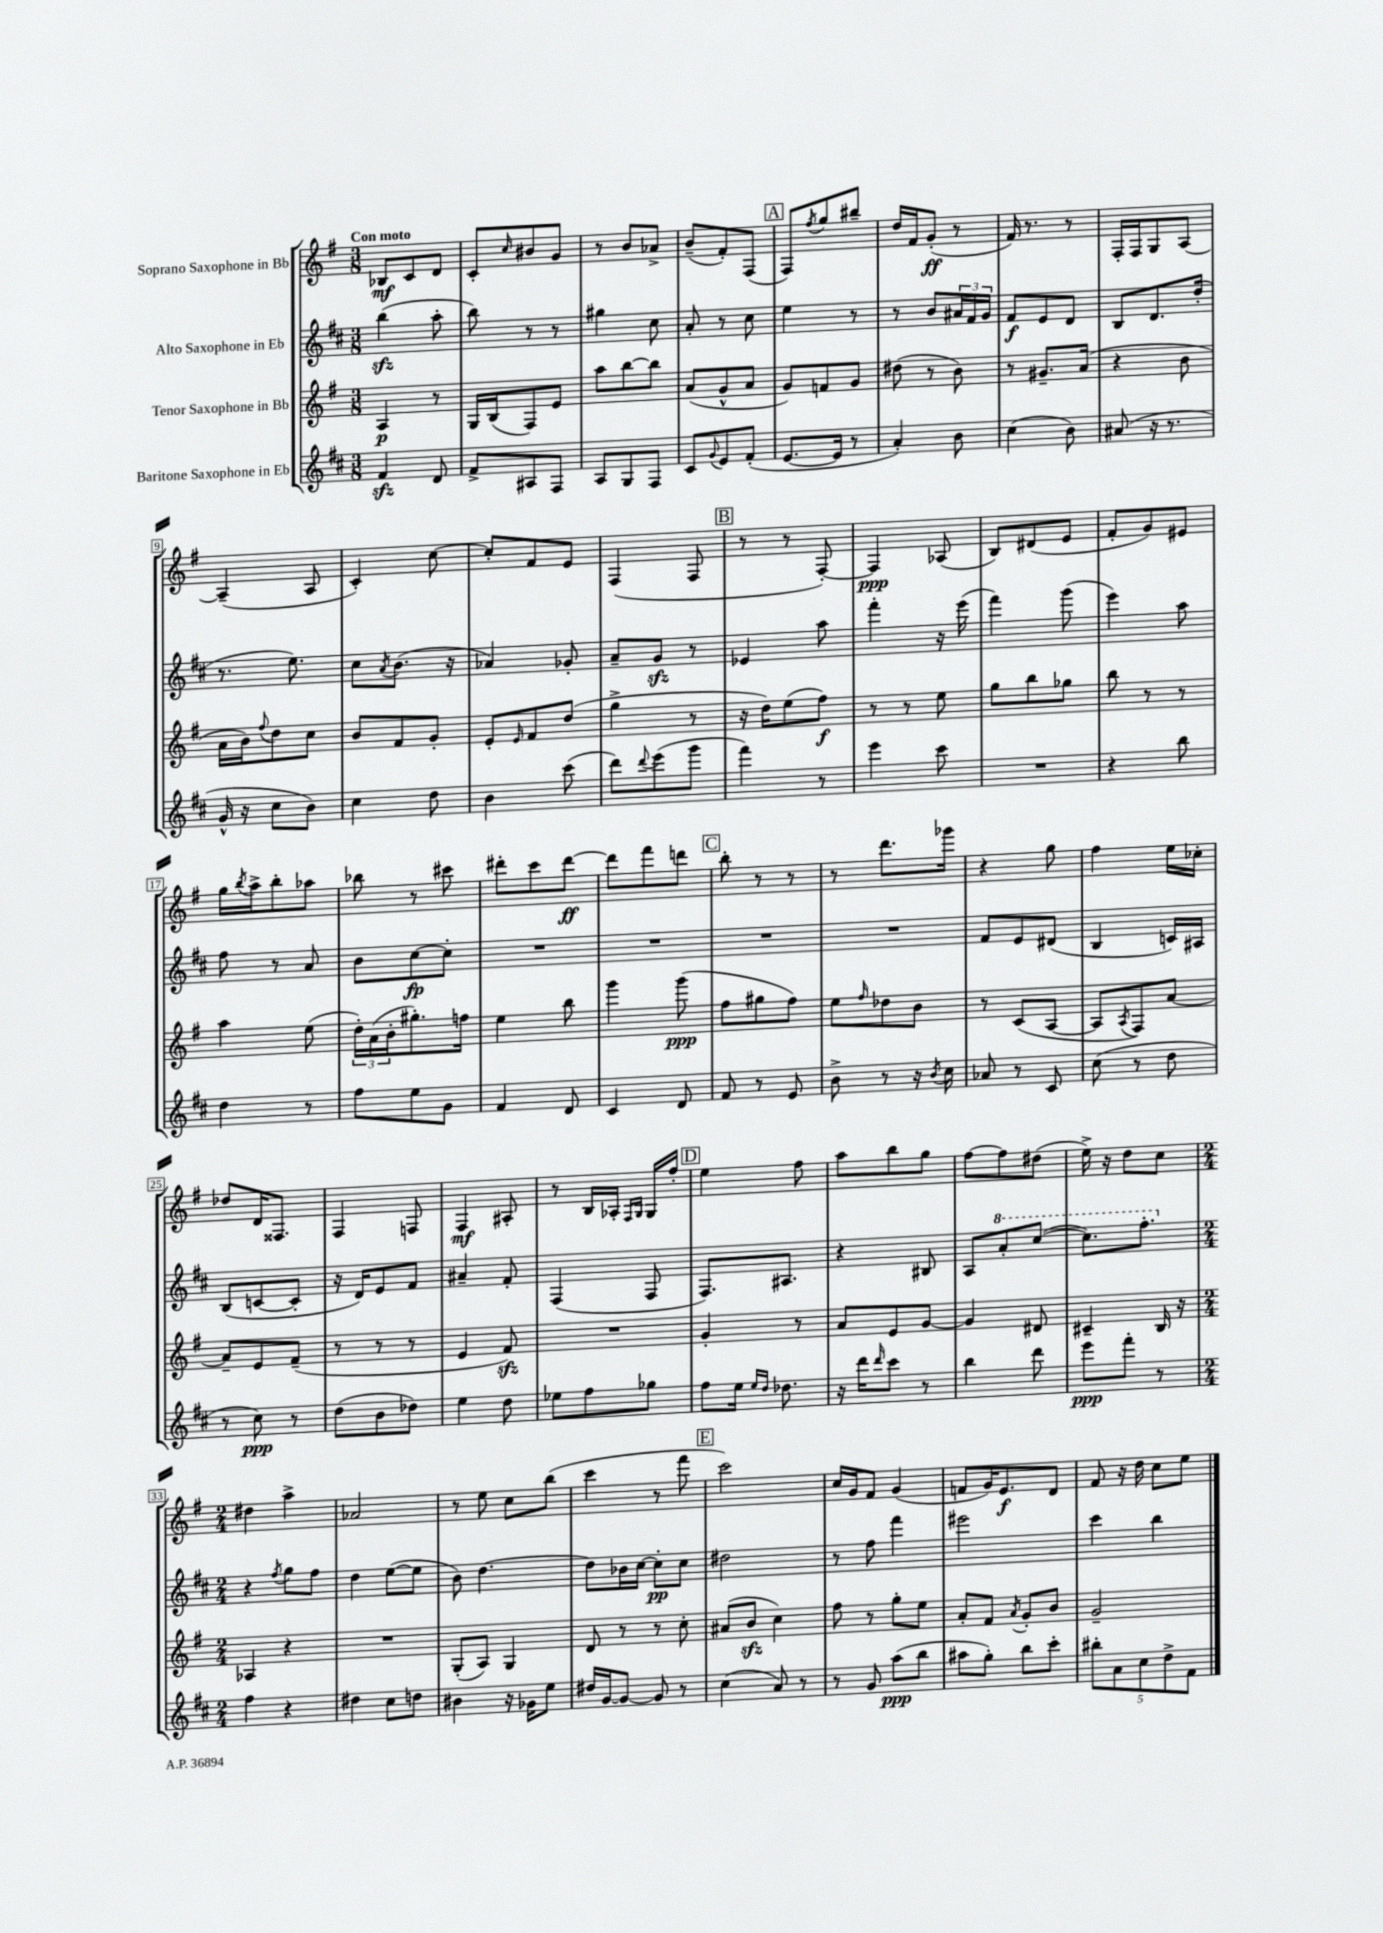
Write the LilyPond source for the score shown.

<<
\new StaffGroup <<
\new Staff = "s0" \with { instrumentName = "Soprano Saxophone in Bb" } {
    \clef treble \key g \major \numericTimeSignature \time 3/8 \tempo "Con moto"
    bes8\mf c'8 d'8 |
    c'8-. \grace { c''16 } bis'8 g'8 |
    r8 b'8 aes'8-> |
    b'8--( fis'8-.) fis8( |
    \mark \markup { \box "A" } fis8) \acciaccatura { fis''8 } g''8 bis''8-- |
    d''16 fis'16 g'8-.\ff( r8 |
    fis'16) r8. r8 |
    fis16-. fis16 g8 a8~ |
    a4--( a8 |
    c'4-.) c''8~ |
    c''8-. fis'8 e'8 |
    fis4( fis8 |
    \mark \markup { \box "B" } r8 r8 fis8~-.) |
    fis4\ppp aes8( |
    b8) dis'8( e'8 |
    fis'8-. g'8) eis'8 |
    g''16 \acciaccatura { b''8 } a''16-> b''8-. aes''8 |
    bes''8 r8 cis'''8 |
    dis'''8-. c'''8 dis'''8~\ff |
    dis'''8 fis'''8 d'''8 |
    \mark \markup { \box "C" } b''8-. r8 r8 |
    r8 d'''8. ges'''16 |
    r4 g''8 |
    fis''4 e''16 ces''16-. |
    des''8 d'16 fisis8. |
    fis4 f8 |
    fis4\mf ais8-. |
    r8 b16 aes16-. \grace { fis16 g16 } g16 fis''16-. |
    \mark \markup { \box "D" } e''4 fis''8 |
    a''8 b''8 g''8 |
    fis''8~ fis''8 dis''8( |
    e''16->) r16 d''8 c''8 |
    \numericTimeSignature \time 2/4 dis''4 a''4-> |
    aes'2 |
    r8 e''8 c''8 b''8( |
    c'''4 r8 fis'''8 |
    \mark \markup { \box "E" } c'''2) |
    c''16 g'16 fis'8 g'4( |
    f'8 g'16) e'8.\f d'8 |
    fis'8 r16 d''16 c''8 e''8 \bar "|." |
}
\new Staff = "s1" \with { instrumentName = "Alto Saxophone in Eb" } {
    \clef treble \key d \major \numericTimeSignature \time 3/8
    b''4\sfz( a''8-. |
    b''8) r8 r8 |
    gis''4 cis''8 |
    a'8-. r8 cis''8 |
    \mark \markup { \box "A" } e''4 r8 |
    r8 b'8 \tuplet 3/2 { ais'16 fis'16 g'16 } |
    fis'8\f e'8 d'8 |
    b8 d'8. d''16-.( |
    r8. e''8.) |
    cis''8 \acciaccatura { a'8 } b'8.( r16 |
    aes'4) ges'8-. |
    a'8-- g'8\sfz r8 |
    \mark \markup { \box "B" } ees'4 a''8 |
    fis'''4-. r16 e'''16( |
    fis'''4) g'''8( |
    e'''4) a''8 |
    fis''8 r8 a'8 |
    b'8 cis''8~\fp cis''8-. |
    R4. |
    R4. |
    \mark \markup { \box "C" } R4. |
    R4. |
    fis'8 e'8 dis'8( |
    b4 c'16) ais16 |
    b8( c'8~ c'8-. |
    r16 d'16) e'8 fis'8 |
    ais'4-- fis'8-. |
    fis4( fis8 |
    \mark \markup { \box "D" } fis8.) ais8. |
    r4 bis8 |
    a8 \ottava #1 a''8-. cis'''8~( |
    cis'''8.) fis'''8.-. \ottava #0 |
    \numericTimeSignature \time 2/4 r4 \acciaccatura { fis''8 } g''8 fis''8 |
    d''4 e''8~( e''8 |
    b'8) d''4.~ |
    d''8 bes'16 cis''16~ cis''8-.\pp cis''8 |
    \mark \markup { \box "E" } dis''2 |
    r8 fis''8 fis'''4 |
    eis'''2 |
    cis'''4 b''4 \bar "|." |
}
\new Staff = "s2" \with { instrumentName = "Tenor Saxophone in Bb" } {
    \clef treble \key g \major \numericTimeSignature \time 3/8
    a4\p r8 |
    g16 b16( fis8) e'8 |
    a''8 b''8~ b''8 |
    a'8( g'8-^ a'8 |
    \mark \markup { \box "A" } g'8) f'8 g'8 |
    dis''8( r8 b'8) |
    r8 gis'8.-- a'16( |
    r4 b'8 |
    a'16 b'16) \appoggiatura { fis''8 } d''8 c''8 |
    b'8 fis'8 g'8-. |
    e'8-. \grace { e'16 } fis'8 d''8( |
    g''4-> r8 |
    \mark \markup { \box "B" } r16 d''16) e''8( fis''8\f) |
    r8 r8 e''8 |
    g''8 b''8 ges''8 |
    b''8 r8 r8 |
    a''4 e''8( |
    \tuplet 3/2 { d''16-.) a'16( b'16-. } gis''8.-.) f''16 |
    e''4 b''8 |
    g'''4 g'''8\ppp( |
    \mark \markup { \box "C" } fis''8 gis''8 fis''8) |
    e''8 \grace { fis''16 } des''8 b'8 |
    r8 c'8( a8~ |
    a8 \acciaccatura { a8 } fis8) a'8~ |
    a'8-- e'8 fis'8--( |
    r8 r8 r8 |
    e'4 fis'8\sfz) |
    R4. |
    \mark \markup { \box "D" } g'4-. r8 |
    a'8 e'8 g'8~ |
    g'4 dis'8 |
    cis'4-- b16 r16 |
    \numericTimeSignature \time 2/4 aes4 r4 |
    R2 |
    g8-.( a8) g4 |
    d'8 r8 r8 c''8-. |
    \mark \markup { \box "E" } ais'8( b'8\sfz c''4) |
    fis''8 r8 g''8-. e''8 |
    a'8-. fis'8 \acciaccatura { a'8 } g'8-. b'8 |
    g'2-- \bar "|." |
}
\new Staff = "s3" \with { instrumentName = "Baritone Saxophone in Eb" } {
    \clef treble \key d \major \numericTimeSignature \time 3/8
    fis'4\sfz d'8 |
    fis'8-> ais8 fis8 |
    a8 g8 fis8 |
    cis'8 \appoggiatura { g'8 } e'8 fis'8-.( |
    \mark \markup { \box "A" } e'8.~ e'16 r8 |
    a'4-.) b'8 |
    cis''4( b'8) |
    ais'8( r16 r8. |
    g'16-^ r16 cis''8 b'8) |
    cis''4 d''8 |
    b'4 cis'''8( |
    d'''8) \appoggiatura { d'''8 } e'''8( g'''8 |
    \mark \markup { \box "B" } fis'''4) r8 |
    e'''4 cis'''8 |
    R4. |
    r4 b''8 |
    d''4 r8 |
    fis''8 e''8 g'8 |
    fis'4 d'8 |
    cis'4 d'8 |
    \mark \markup { \box "C" } fis'8 r8 e'8 |
    b'8-> r8 r16 \acciaccatura { b'8 } cis''16 |
    aes'8 r8 cis'8 |
    cis''8( r8 d''8 |
    r8 cis''8\ppp) r8 |
    d''8( b'8 des''8) |
    e''4 d''8 |
    ees''8 fis''8 ges''8 |
    \mark \markup { \box "D" } fis''8 e''16 \grace { e''16 d''16 } des''8. |
    r16 d'''16 \grace { d'''16 } cis'''8 r8 |
    b''4 d'''8 |
    e'''8\ppp fis'''8-. r8 |
    \numericTimeSignature \time 2/4 fis''4 r4 |
    dis''4 cis''8 d''8 |
    bis'4 r16 ges'16 e''8 |
    dis''16 g'16~ g'8~ g'8 r8 |
    \mark \markup { \box "E" } cis''4( a'8) r8 |
    r8 g'8 a''8\ppp( b''8 |
    ais''8 g''8-.) b''8 cis'''8-. |
    \tuplet 5/4 { bis''8-. a'8 cis''8 d''8-> fis'8 } \bar "|." |
}
>>
>>
\layout { \context { \Score \override BarNumber.stencil = #(make-stencil-boxer 0.1 0.3 ly:text-interface::print) } }
